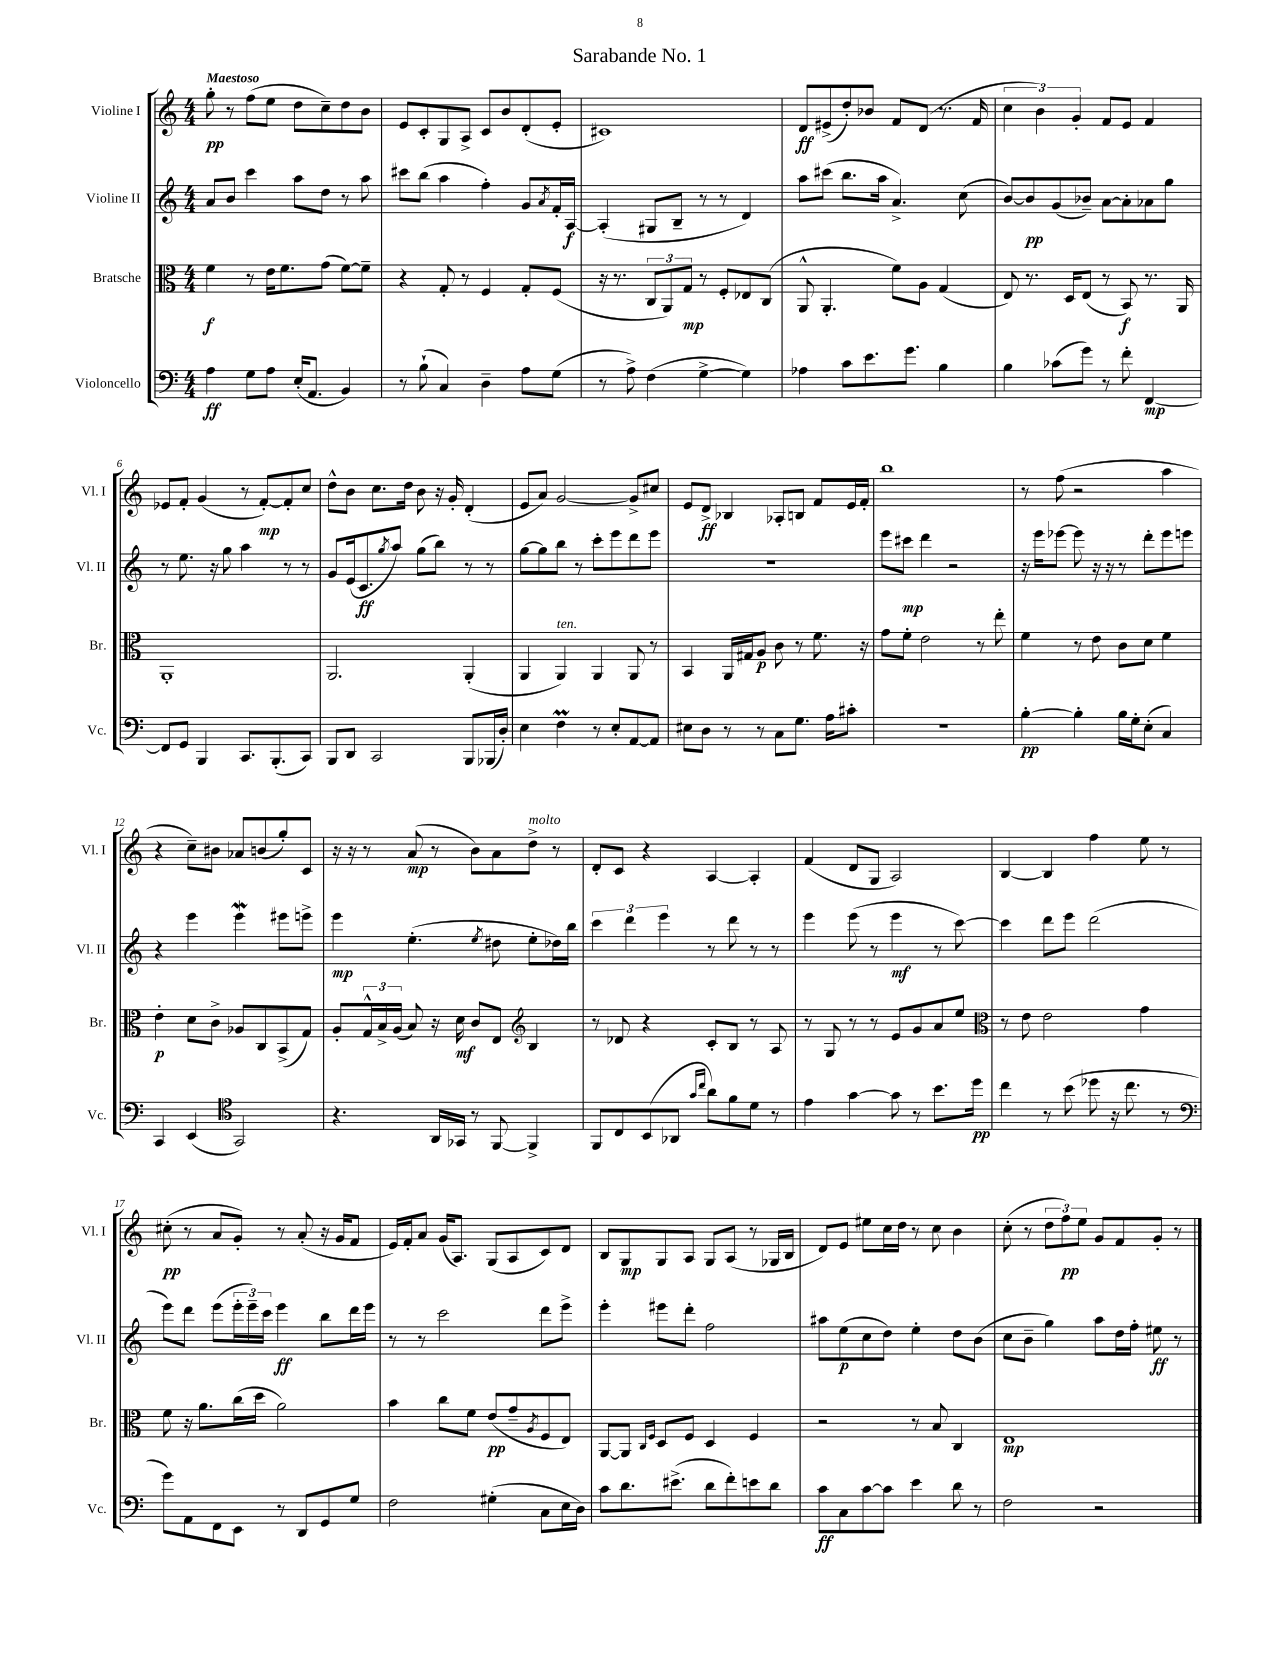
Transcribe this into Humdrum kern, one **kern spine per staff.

**kern	**dynam	**kern	**dynam	**kern	**dynam	**kern	**dynam
*part4	*part4	*part3	*part3	*part2	*part2	*part1	*part1
*staff4	*staff4	*staff3	*staff3	*staff2	*staff2	*staff1	*staff1
*I"Violoncello	*	*I"Bratsche	*	*I"Violine II	*	*I"Violine I	*
*I'Vc.	*	*I'Br.	*	*I'Vl. II	*	*I'Vl. I	*
*clefF4	*	*clefC3	*	*clefG2	*	*clefG2	*
*k[]	*	*k[]	*	*k[]	*	*k[]	*
*M4/4	*	*M4/4	*	*M4/4	*	*M4/4	*
=1	=1	=1	=1	=1	=1	=1	=1
!	!	!	!	!	!	!LO:TX:a:B:t=Maestoso	!
4A\	ff	4f\	f	8a/L	.	8gg'\	pp
.	.	.	.	8b/J	.	8r	.
8G\L	.	8r	.	4ccc\	.	(8ff\L	.
8A\J	.	16e\KL	.	.	.	8ee\J	.
.	.	8.f\	.	.	.	.	.
(16E'/KL	.	.	.	8aa\L	.	8dd\L	.
8.AA/J	.	.	.	.	.	.	.
.	.	(8g\J	.	8dd\J	.	8cc~\)	.
4BB/)	.	[8f\L)	.	8r	.	8dd\	.
.	.	8f~\J]	.	8aa\	.	8b\J	.
=2	=2	=2	=2	=2	=2	=2	=2
8r	.	4r	.	8ccc#X\L	.	8e/L	.
(8B`\	.	.	.	(8bb\J	.	8c'/	.
4C/)	.	8G'/	.	4aa\	.	8G/	.
.	.	8r	.	.	.	8A^/J	.
4D~\	.	4F/	.	4ff'\)	.	8c/L	.
.	.	.	.	.	.	8b/	.
8A\L	.	8G'/L	.	8g/L	.	(8d'/	.
.	.	.	.	8qa/	.	.	.
(8G\J	.	(8F/J	.	16f'/L	.	8e'/J	.
.	.	.	.	[16A/JJ	f	.	.
=3	=3	=3	=3	=3	=3	=3	=3
8r	.	16r	.	(4A'/]	.	1c#X)	.
.	.	8.r	.	.	.	.	.
8A^\)	.	.	.	.	.	.	.
(4F\	.	12C/L	.	8G#X/L	.	.	.
.	.	12AA/)	.	.	.	.	.
.	.	.	.	8B~/J	.	.	.
.	.	12G/J	mp	.	.	.	.
[4G^\	.	8r	.	8r	.	.	.
.	.	8F'/L	.	8r	.	.	.
4G\])	.	8E-X/	.	4d/)	.	.	.
.	.	(8C/J	.	.	.	.	.
=4	=4	=4	=4	=4	=4	=4	=4
4A-X\	.	8AA^^/	.	8aa\L	.	8d/L	ff
.	.	4.AA'/	.	(8ccc#X\J	.	(8e#X^/	.
8c\L	.	.	.	8.bb\L	.	8dd'/)	.
8.e\	.	.	.	.	.	8b-X/J	.
.	.	.	.	16aa\Jk	.	.	.
.	.	8f\L)	.	4.a^/)	.	8f/L	.
8.g\J	.	.	.	.	.	.	.
.	.	8A\J	.	.	.	(8d/J	.
4B\	.	(4G/	.	.	.	8.r	.
.	.	.	.	(8cc\	.	.	.
.	.	.	.	.	.	16f/	.
=5	=5	=5	=5	=5	=5	=5	=5
4B\	.	8E/)	.	[8b/L)	.	6cc\	.
.	.	8.r	.	8b/]	pp	.	.
.	.	.	.	.	.	6b\)	.
(8c-X\L	.	.	.	(8g/	.	.	.
.	.	16D/KL	.	.	.	.	.
.	.	.	.	.	.	6g'/	.
8g\J)	.	(8E/J	.	8b-X~/J)	.	.	.
8r	.	8r	.	[8a\L	.	8f/L	.
8f'\	.	8BB/)	f	8a'\]	.	8e/J	.
[4FF/	mp	8.r	.	8a-X\	.	4f/	.
.	.	.	.	8gg\J	.	.	.
.	.	16AA/	.	.	.	.	.
!!LO:LB:g=z
=6	=6	=6	=6	=6	=6	=6	=6
8FF/L]	.	1AA'	.	8r	.	8e-X/L	.
8GG/J	.	.	.	8.ee\	.	8f'/J	.
4BBB/	.	.	.	.	.	(4g/	.
.	.	.	.	16r	.	.	.
.	.	.	.	8gg\	.	.	.
8.CC/L	.	.	.	4aa\	.	8r	.
.	.	.	.	.	.	[8f'/L)	mp
(8.BBB'/	.	.	.	.	.	.	.
.	.	.	.	8r	.	8f'/]	.
8CC/J)	.	.	.	8r	.	8cc/J	.
=7	=7	=7	=7	=7	=7	=7	=7
8BBB/L	.	2.AA/	.	8g/L	.	8dd^^\L	.
8DD/J	.	.	.	(16e/k	.	8b\J	.
.	.	.	.	8.c/	ff	.	.
2CC/	.	.	.	.	.	8.cc\L	.
.	.	.	.	8qgg/	.	.	.
.	.	.	.	8aa/J)	.	.	.
.	.	.	.	.	.	16dd\Jk	.
.	.	.	.	(8gg\L	.	8b\	.
.	.	.	.	8bb\J)	.	16r	.
.	.	.	.	.	.	16g'/	.
8BBB/L	.	(4AA'/	.	8r	.	(4d'/	.
(16BBB-X/L	.	.	.	8r	.	.	.
16D'/JJ)	.	.	.	.	.	.	.
=8	=8	=8	=8	=8	=8	=8	=8
4E\	.	4AA/	.	[8gg\L	.	8e/L	.
.	.	.	.	8gg\]	.	8a/J)	.
!	!	!LO:TX:a:i:t=ten.	!	!	!	!	!
4FM\	.	4AA/)	.	8bb\J	.	[2g/	.
.	.	.	.	8r	.	.	.
8r	.	4AA/	.	8ccc'\L	.	.	.
8E'/L	.	.	.	8eee\	.	.	.
[8AA/	.	8AA/	.	8ddd\	.	8g^/L]	.
8AA/J]	.	8r	.	8eee\J	.	8cc#X/J	.
=9	=9	=9	=9	=9	=9	=9	=9
8E#X\L	.	4BB/	.	1r	.	8e/L	.
8D\J	.	.	.	.	.	8d^/J	ff
8r	.	16AA/LL	.	.	.	4B-X/	.
.	.	16G#X/J	.	.	.	.	.
8r	.	8A/J	p	.	.	.	.
8C\L	.	8c\	.	.	.	8A-X'/L	.
8.G\J	.	8r	.	.	.	8Bn/J	.
.	.	8.f\	.	.	.	8f/L	.
16A\KL	.	.	.	.	.	.	.
8c#X'\J	.	.	.	.	.	16e/L	.
.	.	16r	.	.	.	16f'/JJ	.
=10	=10	=10	=10	=10	=10	=10	=10
1r	.	8g\L	.	8eee\L	.	1bb	.
.	.	8f'\J	.	8ccc#X\J	mp	.	.
.	.	2e\	.	4ddd\	.	.	.
.	.	.	.	2r	.	.	.
.	.	8r	.	.	.	.	.
.	.	8ee'\	.	.	.	.	.
=11	=11	=11	=11	=11	=11	=11	=11
[4B'\	pp	4f\	.	16r	.	8r	.
.	.	.	.	16eee\KL	.	.	.
.	.	.	.	[8eee-X\J	.	(8ff\	.
4B'\]	.	8r	.	8eee-\]	.	2r	.
.	.	8e\	.	16r	.	.	.
.	.	.	.	16r	.	.	.
16B\LL	.	8c\L	.	8r	.	.	.
16G'\J	.	.	.	.	.	.	.
(8E'\J	.	8d\J	.	8ddd'\L	.	.	.
4C/)	.	4f\	.	8eee-\	.	4aa\	.
.	.	.	.	8eeen\J	.	.	.
!!LO:LB:g=z
=12	=12	=12	=12	=12	=12	=12	=12
4CC/	.	4e'\	p	4r	.	4r	.
(4EE/	.	8d\L	.	4eee\	.	8cc~\L)	.
.	.	8c^\J	.	.	.	8b#X\J	.
*clefC4	*	*	*	*	*	*	*
2GG/)	.	8A-X/L	.	4eeeW\	.	8a-X/L	.
.	.	8C/	.	.	.	(8bn/	.
.	.	(8BB^/	.	8eee#X\L	.	8gg'/)	.
.	.	8G/J)	.	8eeen^\J	.	8c/J	.
=13	=13	=13	=13	=13	=13	=13	=13
4.r	.	8A'/L	.	4eee\	mp	16r	.
.	.	.	.	.	.	16r	.
.	.	24G^^/L	.	.	.	8r	.
.	.	24B^/	.	.	.	.	.
.	.	(24A/JJ	.	.	.	.	.
.	.	8B/)	.	(4.ee'\	.	(8a/	mp
16AA/LL	.	16r	.	.	.	8r	.
16GG-X/JJ	.	16d\	mf	.	.	.	.
8r	.	8c/L	.	.	.	8b\L)	.
.	.	.	.	8qee/	.	.	.
[8FF/	.	8E/J	.	8dd#X\	.	8a\	.
*	*	*clefG2	*	*	*	*	*
!	!	!	!	!	!	!LO:TX:a:i:t=molto	!
4FF^/]	.	4B/	.	8ee'\L	.	8dd^\J	.
.	.	.	.	16dd-X\L)	.	8r	.
.	.	.	.	16bb\JJ	.	.	.
=14	=14	=14	=14	=14	=14	=14	=14
8FF/L	.	8r	.	6ccc\	.	8d'/L	.
8C/	.	8d-X/	.	.	.	8c/J	.
.	.	.	.	6ddd\	.	.	.
(8BB/	.	4r	.	.	.	4r	.
.	.	.	.	6eee\	.	.	.
8AA-X/J	.	.	.	.	.	.	.
16qqg/LL	.	.	.	.	.	.	.
16qqcc/JJ	.	.	.	.	.	.	.
8a\L)	.	8c'/L	.	8r	.	[4A/	.
8f\	.	8B/J	.	8ddd\	.	.	.
8d\J	.	8r	.	8r	.	4A'/]	.
8r	.	8A/	.	8r	.	.	.
=15	=15	=15	=15	=15	=15	=15	=15
4e\	.	8r	.	4eee\	.	(4f/	.
.	.	8G/	.	.	.	.	.
[4g\	.	8r	.	(8eee\	.	8d/L	.
.	.	8r	.	8r	.	8G/J	.
8g\]	.	8e/L	.	4eee\	mf	2A/)	.
8r	.	8g/	.	.	.	.	.
8.b\L	.	8a/	.	8r	.	.	.
.	.	8ee/J	.	[8ccc\)	.	.	.
16dd\Jk	pp	.	.	.	.	.	.
=16	=16	=16	=16	=16	=16	=16	=16
*	*	*clefC3	*	*	*	*	*
4cc\	.	8r	.	4ccc\]	.	[4B/	.
.	.	8e\	.	.	.	.	.
8r	.	2e\	.	8ddd\L	.	4B/]	.
(8b\	.	.	.	8eee\J	.	.	.
8dd-X\	.	.	.	(2ddd\	.	4ff\	.
16r	.	.	.	.	.	.	.
8.cc\	.	.	.	.	.	.	.
.	.	4g\	.	.	.	8ee\	.
8r	.	.	.	.	.	8r	.
!!LO:LB:g=z
=17	=17	=17	=17	=17	=17	=17	=17
*clefF4	*	*	*	*	*	*	*
8g\L)	.	8f\	.	8eee\L)	.	(8cc#X'\	pp
8AA\	.	16r	.	8ddd\J	.	8r	.
.	.	8.a\L	.	.	.	.	.
8FF\	.	.	.	(8eee\L	.	8a/L	.
8EE\J	.	(16cc\L	.	24eee'\L	.	8g'/J)	.
.	.	.	.	24eee~\)	.	.	.
.	.	16dd\JJ	.	.	.	.	.
.	.	.	.	24ccc\JJ	.	.	.
8r	.	2a\)	.	4eee\	ff	8r	.
8DD/L	.	.	.	.	.	(8a'/	.
8GG/	.	.	.	8bb\L	.	16r	.
.	.	.	.	.	.	16g/KL	.
8G/J	.	.	.	16ddd\L	.	8f/J	.
.	.	.	.	16eee\JJ	.	.	.
=18	=18	=18	=18	=18	=18	=18	=18
2F\	.	4b\	.	8r	.	16e/LL)	.
.	.	.	.	.	.	16f'/J	.
.	.	.	.	8r	.	8a/J	.
.	.	8cc\L	.	2ccc\	.	(16g/KL	.
.	.	.	.	.	.	8.A/J)	.
.	.	8f\J	.	.	.	.	.
(4G#X'\	.	(8e/L	pp	.	.	(8G/L	.
.	.	8g~/	.	.	.	8A/	.
.	.	8qA/	.	.	.	.	.
8C\L	.	8F/	.	8ddd\L	.	8c/)	.
16E\L	.	8E/J)	.	8eee^\J	.	8d/J	.
16D\JJ)	.	.	.	.	.	.	.
=19	=19	=19	=19	=19	=19	=19	=19
8c\L	.	[8AA/L	.	4eee'\	.	8B/L	.
8.d\	.	8AA/J]	.	.	.	8G/	mp
.	.	16qqC/LL	.	.	.	.	.
.	.	16qqF/JJ	.	.	.	.	.
.	.	8D/L	.	8eee#X\L	.	8G/	.
(8.e#X^\J	.	.	.	.	.	.	.
.	.	8F/J	.	8ddd'\J	.	8A/J	.
8d\L	.	4D/	.	2ff\	.	8G/L	.
8f'\)	.	.	.	.	.	(8A/J	.
8en\	.	4F/	.	.	.	8r	.
8d\J	.	.	.	.	.	16G-X/LL	.
.	.	.	.	.	.	16B/JJ	.
=20	=20	=20	=20	=20	=20	=20	=20
8c\L	ff	2r	.	8aa#X\L	.	8d/L)	.
8C\	.	.	.	(8ee\	p	8e/J	.
[8c\	.	.	.	8cc\	.	8ee#X\L	.
8c\J]	.	.	.	8dd\J)	.	16cc\L	.
.	.	.	.	.	.	16dd\JJ	.
4e\	.	8r	.	4ee'\	.	8r	.
.	.	8B/	.	.	.	8cc\	.
8d\	.	4C/	.	8dd\L	.	4b\	.
8r	.	.	.	(8b\J	.	.	.
=21	=21	=21	=21	=21	=21	=21	=21
2F\	.	1E	mp	8cc\L	.	(8cc'\	.
.	.	.	.	8b~\J	.	8r	.
.	.	.	.	4gg\)	.	12dd\L	.
.	.	.	.	.	.	12ff\)	pp
.	.	.	.	.	.	12ee\J	.
2r	.	.	.	8aa\L	.	8g/L	.
.	.	.	.	16dd\L	.	8f/	.
.	.	.	.	16ff'\JJ	.	.	.
.	.	.	.	8ee#X\	ff	8g'/J	.
.	.	.	.	8r	.	8r	.
==	==	==	==	==	==	==	==
*-	*-	*-	*-	*-	*-	*-	*-
